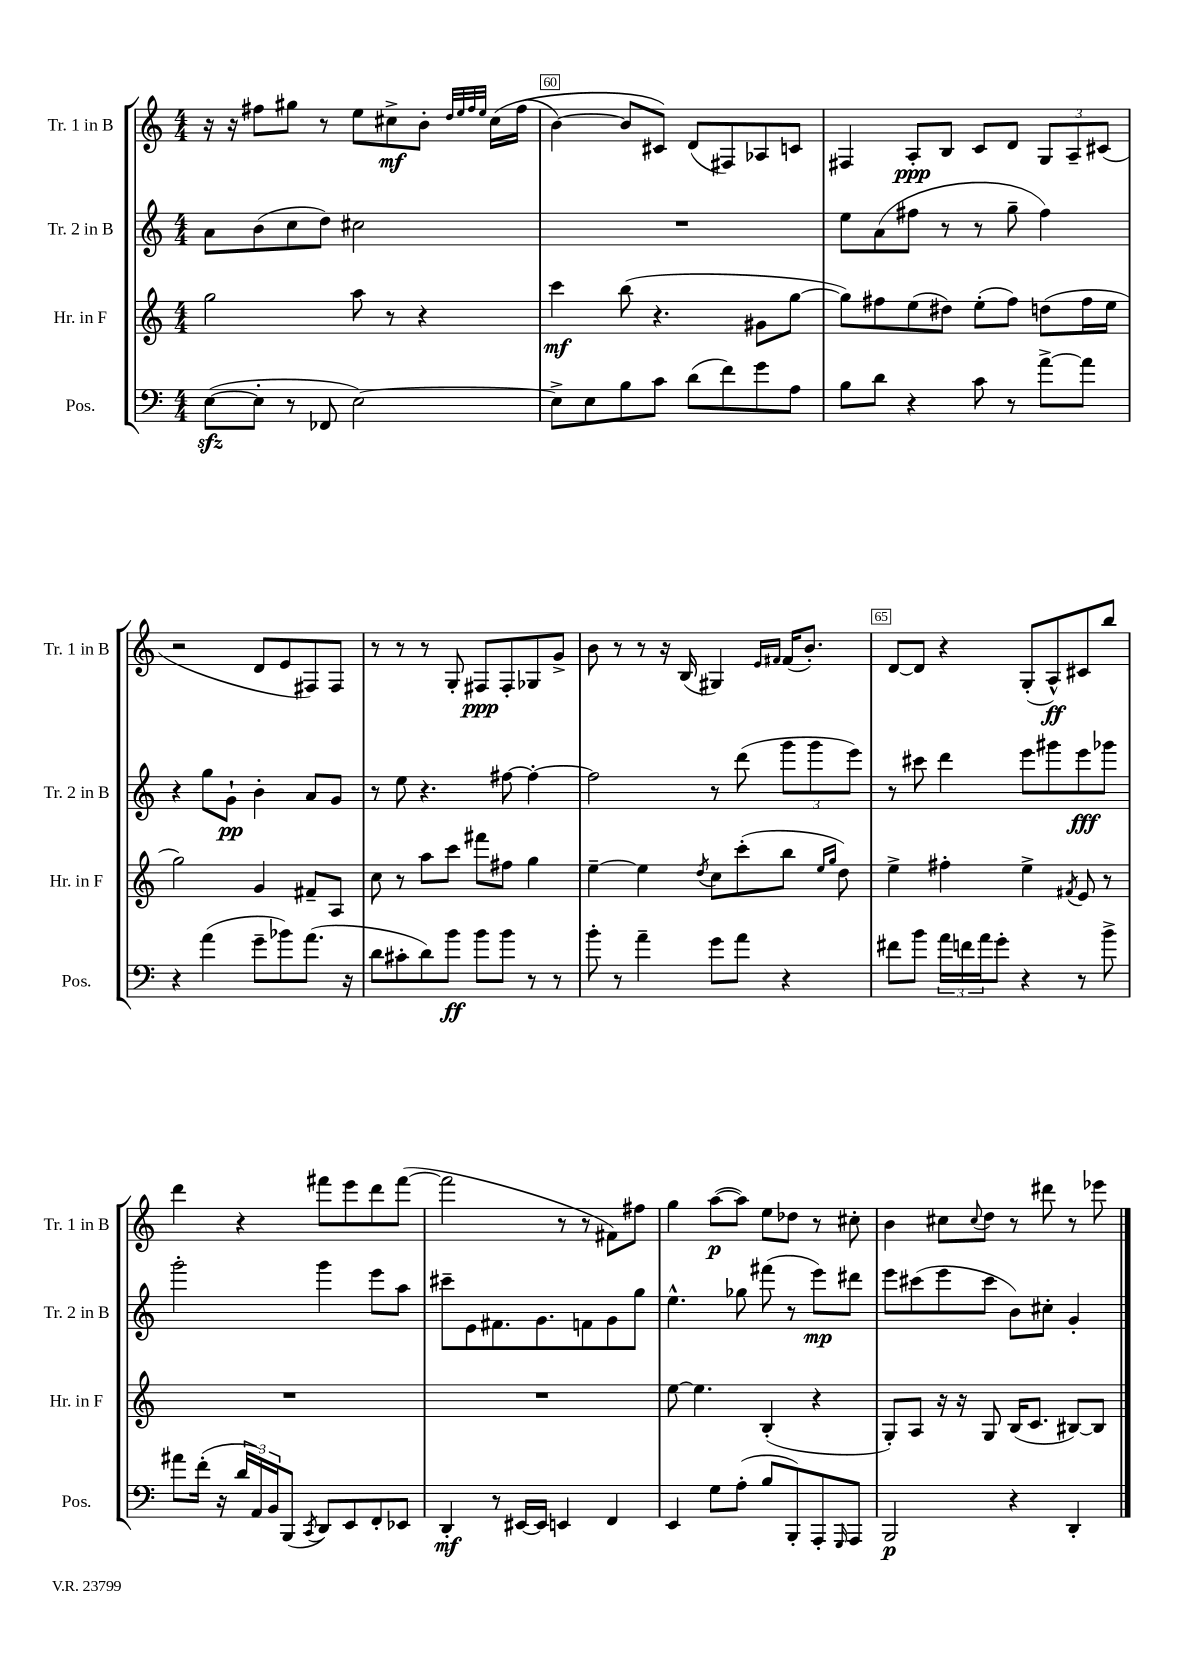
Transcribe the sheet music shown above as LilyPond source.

<<
\new StaffGroup <<
\new Staff = "s0" \with { instrumentName = "Tr. 1 in B" shortInstrumentName = "Tr. 1 in B" } {
    \clef treble \key c \major \numericTimeSignature \time 4/4
    r16 r16 fis''8 gis''8 r8 e''8 cis''8->\mf b'8-. \grace { d''32 e''32 fis''32 e''32 } cis''16\( fis''16( |
    b'4~) b'8 cis'8\) d'8( fis8) aes8 c'8 |
    fis4 a8-.\ppp b8 c'8 d'8 \tuplet 3/2 { g8 a8-- cis'8( } |
    r2 d'8 e'8 fis8) fis8 |
    r8 r8 r8 g8-. fis8\ppp fis8-. ges8 g'8-> |
    b'8 r8 r8 r16 b16( gis4) \grace { e'16 fis'16 } fis'16( b'8.-.) |
    d'8~ d'8 r4 g8-.( a8-^\ff) cis'8 b''8 |
    d'''4 r4 fis'''8 e'''8 d'''8 fis'''8~( |
    fis'''2 r8 r8 fis'8) fis''8 |
    g''4 a''8~\p( a''8) e''8 des''8 r8 cis''8-. |
    b'4 cis''8 \appoggiatura { cis''8 } d''8 r8 dis'''8 r8 ees'''8 \bar "|." |
}
\new Staff = "s1" \with { instrumentName = "Tr. 2 in B" shortInstrumentName = "Tr. 2 in B" } {
    \clef treble \key c \major \numericTimeSignature \time 4/4
    a'8 b'8( c''8 d''8) cis''2 |
    R1 |
    e''8 a'8( fis''8 r8 r8 g''8-- fis''4) |
    r4 g''8 g'8-!\pp b'4-. a'8 g'8 |
    r8 e''8 r4. fis''8~ fis''4~-. |
    fis''2 r8 d'''8( \tuplet 3/2 { g'''8 g'''8 e'''8) } |
    r8 cis'''8 d'''4 e'''8 gis'''8 e'''8\fff ges'''8 |
    g'''2-. g'''4 e'''8 a''8 |
    cis'''8-- e'8 fis'8. g'8. f'8 g'8 g''8 |
    e''4.-^ ges''8 fis'''8( r8 e'''8\mp) dis'''8 |
    e'''8 cis'''8( e'''8 cis'''8 b'8) cis''8-. g'4-. \bar "|." |
}
\new Staff = "s2" \with { instrumentName = "Hr. in F" shortInstrumentName = "Hr. in F" } {
    \clef treble \key c \major \numericTimeSignature \time 4/4
    g''2 a''8 r8 r4 |
    c'''4\mf b''8( r4. gis'8 g''8~ |
    g''8) fis''8 e''8( dis''8) e''8-.( fis''8) d''8( fis''16 e''16 |
    g''2) g'4 fis'8-- a8 |
    c''8 r8 a''8 c'''8 fis'''8 fis''8 g''4 |
    e''4~-- e''4 \acciaccatura { d''8 } c''8 c'''8-.( b''8 \grace { e''16 g''16 } d''8) |
    e''4-> fis''4-. e''4-> \acciaccatura { fis'8 } e'8 r8 |
    R1 |
    R1 |
    e''8~ e''4. b4-.( r4 |
    g8-.) a8 r16 r16 g8 b16( c'8. bis8~) bis8 \bar "|." |
}
\new Staff = "s3" \with { instrumentName = "Pos." shortInstrumentName = "Pos." } {
    \clef bass \key c \major \numericTimeSignature \time 4/4
    e8~\sfz( e8-. r8 fes,8 e2~) |
    e8-> e8 b8 c'8 d'8( f'8) g'8 a8 |
    b8 d'8 r4 c'8 r8 a'8~-> a'8 |
    r4 a'4( g'8-- bes'8) a'8.( r16 |
    d'8 cis'8-. d'8) b'8\ff b'8 b'8 r8 r8 |
    b'8-. r8 a'4-- g'8 a'8 r4 |
    fis'8 b'8 \tuplet 3/2 { a'16 f'16 a'16 } g'8-. r4 r8 b'8-> |
    ais'8 f'16-.( r16 \tuplet 3/2 { d'16 a,16) b,16 } b,,8( \acciaccatura { c,8 } d,8) e,8 f,8-. ees,8 |
    d,4-.\mf r8 eis,16~ eis,16 e,4 f,4 |
    e,4 g8 a8-.( b8 b,,8-.) a,,8-. \grace { g,,16 } a,,8 |
    b,,2\p r4 d,4-. \bar "|." |
}
>>
>>
\layout { \context { \Score currentBarNumber = #59 \override BarNumber.break-visibility = ##(#f #t #t) barNumberVisibility = #(every-nth-bar-number-visible 5) \override BarNumber.stencil = #(make-stencil-boxer 0.1 0.3 ly:text-interface::print) } }
